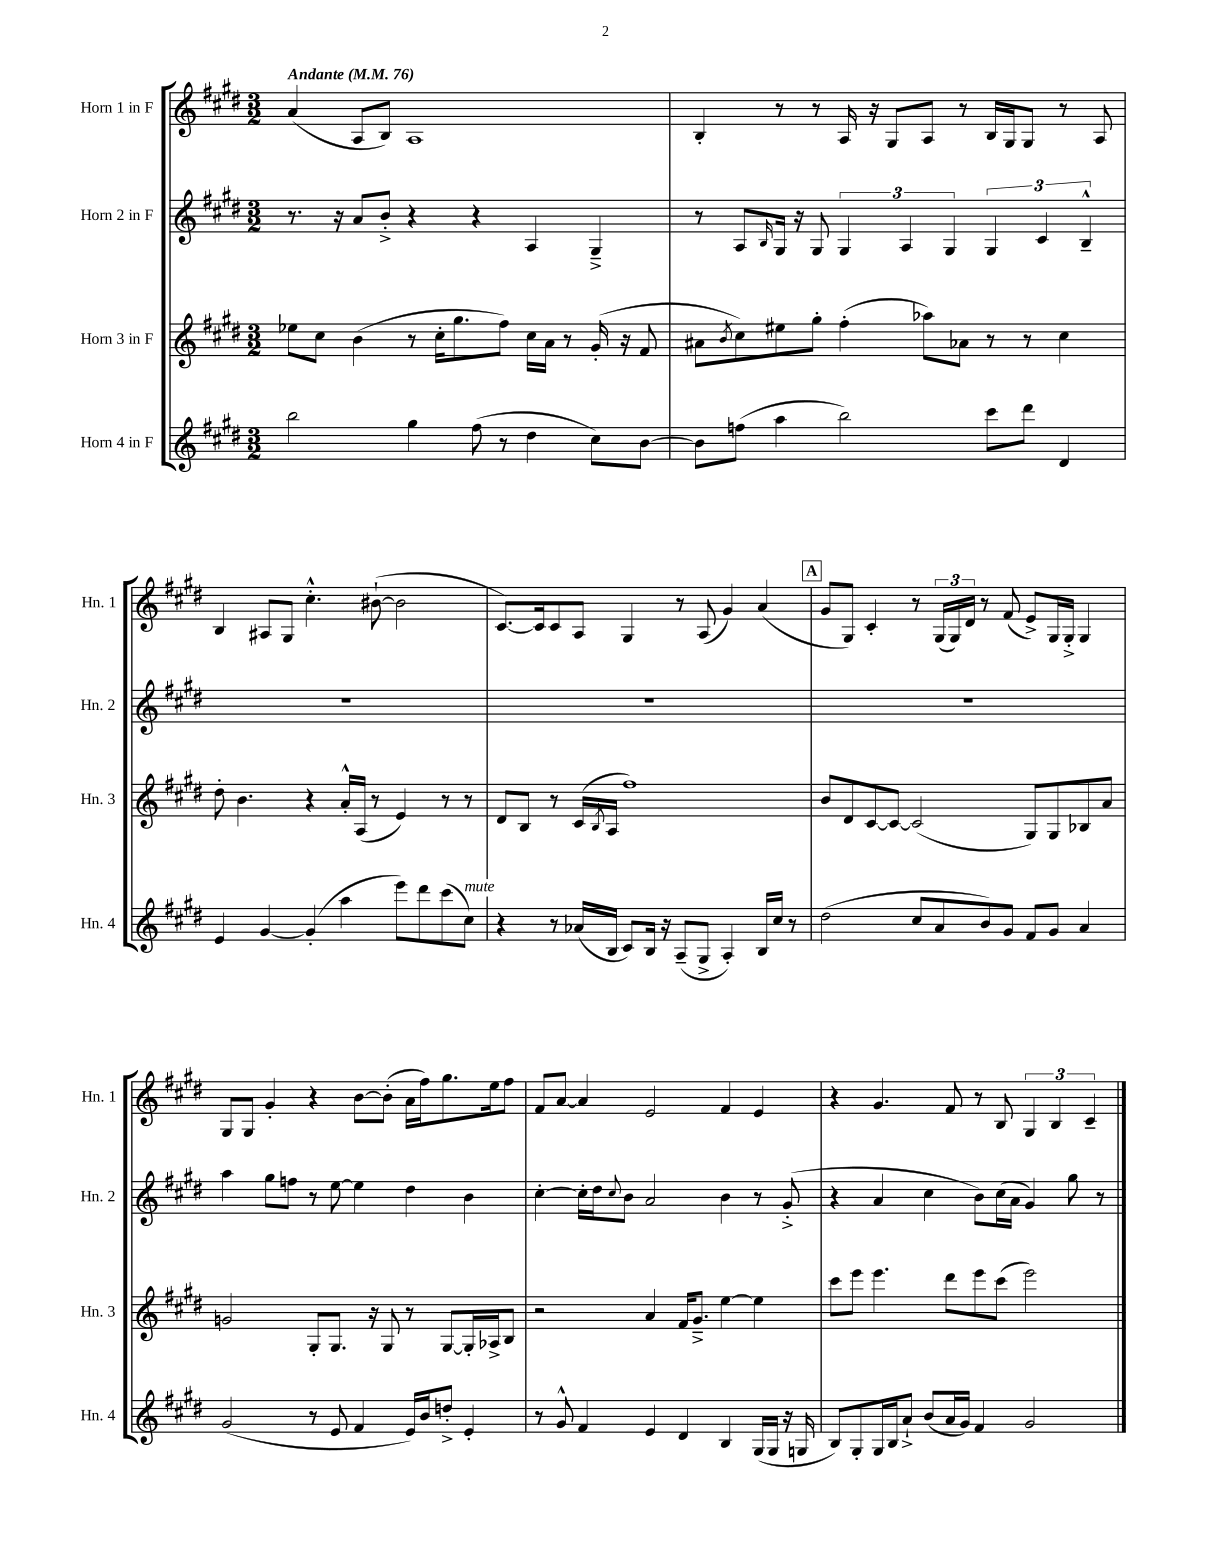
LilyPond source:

<<
\new StaffGroup <<
\new Staff = "s0" \with { instrumentName = "Horn 1 in F" shortInstrumentName = "Hn. 1" } {
    \clef treble \key e \major \numericTimeSignature \time 3/2 \tempo "Andante" 4 = 76
    a'4( a8 b8) a1 |
    b4-. r8 r8 a16 r16 gis8 a8 r8 b16 gis16 gis8 r8 a8 |
    b4 ais8 gis8 cis''4.-.-^ bis'8~-!( bis'2 |
    cis'8.~) cis'16 cis'8 a8 gis4 r8 a8( gis'4) a'4( |
    \mark \markup { \box "A" } gis'8 gis8) cis'4-. r8 \tuplet 3/2 { gis16( gis16) dis'16 } r8 fis'8( e'8->) gis16 gis16-.-> gis4 |
    gis8 gis8 gis'4-. r4 b'8~ b'8-.( a'16 fis''16) gis''8. e''16 fis''8 |
    fis'8 a'8~ a'4 e'2 fis'4 e'4 |
    r4 gis'4. fis'8 r8 b8 \tuplet 3/2 { gis4 b4 cis'4-- } \bar "|." |
}
\new Staff = "s1" \with { instrumentName = "Horn 2 in F" shortInstrumentName = "Hn. 2" } {
    \clef treble \key e \major \numericTimeSignature \time 3/2
    r8. r16 a'8 b'8-.-> r4 r4 a4 gis4---> |
    r8 a8 \grace { b16 } gis16 r16 gis8 \tuplet 3/2 { gis4 a4 gis4 } \tuplet 3/2 { gis4 cis'4 b4---^ } |
    R1. |
    R1. |
    \mark \markup { \box "A" } R1. |
    a''4 gis''8 f''8 r8 e''8~ e''4 dis''4 b'4 |
    cis''4~-. cis''16-. dis''16 \appoggiatura { cis''8 } b'8 a'2 b'4 r8 gis'8-.->( |
    r4 a'4 cis''4 b'8) cis''16( a'16 gis'4) gis''8 r8 \bar "|." |
}
\new Staff = "s2" \with { instrumentName = "Horn 3 in F" shortInstrumentName = "Hn. 3" } {
    \clef treble \key e \major \numericTimeSignature \time 3/2
    ees''8 cis''8 b'4( r8 cis''16-. gis''8. fis''8) cis''16 a'16 r8 gis'16-.( r16 fis'8 |
    ais'8 \acciaccatura { b'8 } cis''8) eis''8 gis''8-. fis''4-.( aes''8) aes'8 r8 r8 cis''4 |
    dis''8-. b'4. r4 a'16-.-^ a16( r8 e'4) r8 r8 |
    dis'8 b8 r8 cis'16( \acciaccatura { b8 } a16 fis''1) |
    \mark \markup { \box "A" } b'8 dis'8 cis'8~ cis'8~ cis'2( gis8) gis8 bes8 a'8 |
    g'2 gis8-. gis8. r16 gis8 r8 gis8~ gis16-. aes16-> b8 |
    r2 a'4 fis'16 gis'8.---> e''4~ e''4 |
    cis'''8 e'''8 e'''4. dis'''8 e'''8 cis'''8( e'''2) \bar "|." |
}
\new Staff = "s3" \with { instrumentName = "Horn 4 in F" shortInstrumentName = "Hn. 4" } {
    \clef treble \key e \major \numericTimeSignature \time 3/2
    b''2 gis''4 fis''8( r8 dis''4 cis''8) b'8~ |
    b'8 f''8( a''4 b''2) cis'''8 dis'''8 dis'4 |
    e'4 gis'4~ gis'4-.( a''4 e'''8) dis'''8 cis'''8( cis''8^\markup { \italic "mute" }) |
    r4 r8 aes'16( b16 cis'8) b16 r16 a8--( gis8-> a4-.) b16 cis''16 r8 |
    \mark \markup { \box "A" } dis''2( cis''8 a'8 b'8) gis'8 fis'8 gis'8 a'4 |
    gis'2( r8 e'8 fis'4 e'16) b'16 d''8-.-> e'4-. |
    r8 gis'8-^ fis'4 e'4 dis'4 b4 gis16( gis16 r16 g16 |
    b8) gis8-. gis16 b16 a'8-!-> b'8( a'16 gis'16) fis'4 gis'2 \bar "|." |
}
>>
>>
\layout { \context { \Score \remove "Bar_number_engraver" } }
